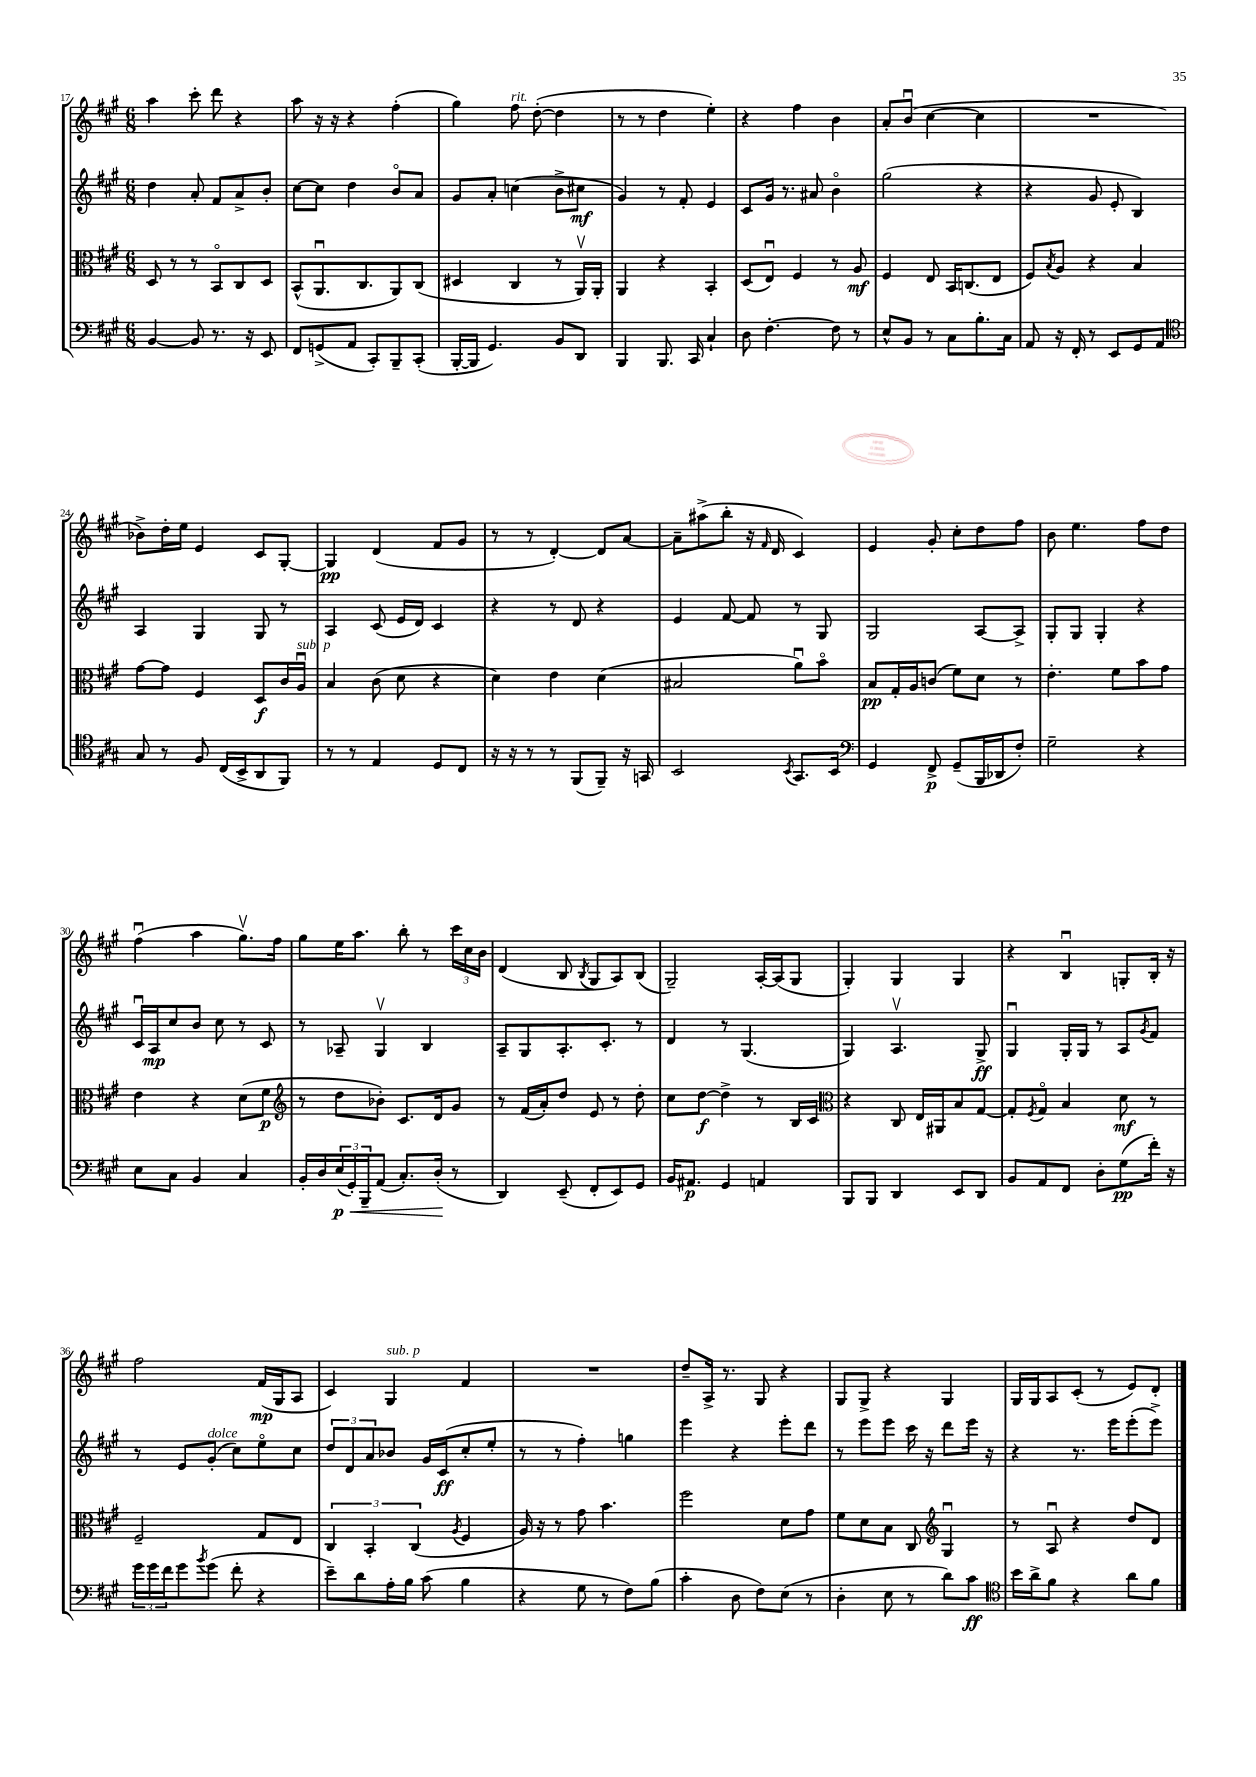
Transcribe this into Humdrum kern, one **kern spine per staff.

**kern	**dynam	**kern	**dynam	**kern	**dynam	**kern	**dynam
*part4	*part4	*part3	*part3	*part2	*part2	*part1	*part1
*staff4	*staff4	*staff3	*staff3	*staff2	*staff2	*staff1	*staff1
*clefF4	*	*clefC3	*	*clefG2	*	*clefG2	*
*k[f#c#g#]	*	*k[f#c#g#]	*	*k[f#c#g#]	*	*k[f#c#g#]	*
*M6/8	*	*M6/8	*	*M6/8	*	*M6/8	*
=17	=17	=17	=17	=17	=17	=17	=17
[4BB/	.	8D/	.	4dd\	.	4aa\	.
.	.	8r	.	.	.	.	.
8BB/]	.	8r	.	8a'/	.	8ccc#'\	.
8.r	.	8BB/L	.	8f#/L	.	8ddd\	.
.	.	8C#/	.	8a^/	.	4r	.
16r	.	.	.	.	.	.	.
8EE/	.	8D/J	.	8b'/J	.	.	.
=18	=18	=18	=18	=18	=18	=18	=18
8FF#/L	.	(8BB^^/L	.	[8cc#\L	.	8aa\	.
(8GGn^/	.	8.AAu/	.	8cc#\J]	.	16r	.
.	.	.	.	.	.	16r	.
8AA/J	.	.	.	4dd\	.	4r	.
.	.	8.C#/	.	.	.	.	.
8CC#'/L)	.	.	.	.	.	.	.
8BBB~/	.	8AA/)	.	8b/L	.	(4ff#'\	.
(8CC#'/J	.	(8C#/J	.	8a/J	.	.	.
=19	=19	=19	=19	=19	=19	=19	=19
[16BBB'/LL	.	4D#X/	.	8g#/L	.	4gg#\)	.
16BBB/JJ]	.	.	.	.	.	.	.
4.GG#/)	.	.	.	8a'/J	.	.	.
!	!	!	!	!	!	!LO:TX:a:i:t=rit.	!
.	.	4C#/	.	(4ccn\	.	8ff#\	.
.	.	.	.	.	.	([8dd'\	.
8BB/L	.	8r	.	8b^\L	.	4dd\]	.
8DD/J	.	16AAv/LL)	.	8cc#X\J	mf	.	.
.	.	16AA'/JJ	.	.	.	.	.
=20	=20	=20	=20	=20	=20	=20	=20
4BBB/	.	4AA/	.	4g#/)	.	8r	.
.	.	.	.	.	.	8r	.
8.BBB/	.	4r	.	8r	.	4dd\	.
.	.	.	.	8f#'/	.	.	.
16CC#/	.	.	.	.	.	.	.
4C#`/	.	4BB'/	.	4e/	.	4ee'\)	.
=21	=21	=21	=21	=21	=21	=21	=21
8D\	.	(8D/L	.	8c#/L	.	4r	.
[4.F#'\	.	8Eu/J)	.	16g#/Jk	.	.	.
.	.	.	.	8.r	.	.	.
.	.	4F#/	.	.	.	4ff#\	.
.	.	.	.	8a#X/	.	.	.
8F#\]	.	8r	.	4b\	.	4b\	.
8r	.	8A/	mf	.	.	.	.
=22	=22	=22	=22	=22	=22	=22	=22
8E^^/L	.	4F#/	.	(2gg#\	.	8a'/L	.
8BB/J	.	.	.	.	.	(8bu/J	.
8r	.	8E/	.	.	.	[4cc#\	.
8C#\L	.	16BB/KL	.	.	.	.	.
.	.	(8.Cn/	.	.	.	.	.
8.B'\	.	.	.	4r	.	4cc#\]	.
.	.	8E/J	.	.	.	.	.
16C#\Jk	.	.	.	.	.	.	.
=23	=23	=23	=23	=23	=23	=23	=23
8AA/	.	8F#/L)	.	4r	.	2.r	.
.	.	8qB/	.	.	.	.	.
16r	.	8A/J	.	.	.	.	.
16FF#'/	.	.	.	.	.	.	.
8r	.	4r	.	8g#/	.	.	.
8EE/L	.	.	.	8e'/	.	.	.
8GG#/	.	4B/	.	4B/)	.	.	.
8AA/J	.	.	.	.	.	.	.
!!LO:LB:g=z
=24	=24	=24	=24	=24	=24	=24	=24
*clefC4	*	*	*	*	*	*	*
8G#/	.	[8g#\L	.	4A/	.	8b-X^\L)	.
8r	.	8g#\J]	.	.	.	16dd'\L	.
.	.	.	.	.	.	16ee\JJ	.
8F#/	.	4F#/	.	4G#/	.	4e/	.
(16C#/LL	.	.	.	.	.	.	.
16BB^/J	.	.	.	.	.	.	.
8AA/	.	8D/L	f	8G#/	.	8c#/L	.
8FF#/J)	.	16c#/L	.	8r	.	[8G#'/J	.
!	!	!LO:TX:a:i:t=sub. p	!	!	!	!	!
.	.	16Au/JJ	.	.	.	.	.
=25	=25	=25	=25	=25	=25	=25	=25
8r	.	4B/	.	4A/	.	4G#/]	pp
8r	.	.	.	.	.	.	.
4E/	.	(8c#\	.	(8c#/	.	(4d/	.
.	.	8d\	.	16e/LL	.	.	.
.	.	.	.	16d/JJ)	.	.	.
8D/L	.	4r	.	4c#/	.	8f#/L	.
8C#/J	.	.	.	.	.	8g#/J	.
=26	=26	=26	=26	=26	=26	=26	=26
16r	.	4d\)	.	4r	.	8r	.
16r	.	.	.	.	.	.	.
8r	.	.	.	.	.	8r	.
8r	.	4e\	.	8r	.	[4d'/)	.
(8FF#/L	.	.	.	8d/	.	.	.
8FF#~/J)	.	(4d\	.	4r	.	8d/L]	.
16r	.	.	.	.	.	[8a/J	.
16GGn/	.	.	.	.	.	.	.
=27	=27	=27	=27	=27	=27	=27	=27
2BB/	.	2B#X/	.	4e/	.	8a~\L]	.
.	.	.	.	.	.	(8aa#X^\	.
.	.	.	.	[8f#/	.	8bb'\J	.
.	.	.	.	8f#/]	.	16r	.
.	.	.	.	.	.	16qqf#/	.
.	.	.	.	.	.	16d/	.
8qBB/	.	.	.	.	.	.	.
8.GG#/L	.	8au\L)	.	8r	.	4c#/)	.
.	.	8b\J	.	8G#/	.	.	.
16BB/Jk	.	.	.	.	.	.	.
=28	=28	=28	=28	=28	=28	=28	=28
*clefF4	*	*	*	*	*	*	*
4GG#/	.	8B/L	pp	2G#/	.	4e/	.
.	.	16G#'/L	.	.	.	.	.
.	.	16A/J	.	.	.	.	.
8FF#^/	p	(8cn/J	.	.	.	8g#'/	.
(8GG#~/L	.	8f#\L)	.	.	.	8cc#'\L	.
16BBB/L	.	8d\J	.	[8A/L	.	8dd\	.
16DD-X/J	.	.	.	.	.	.	.
8F#'/J)	.	8r	.	8A^/J]	.	8ff#\J	.
=29	=29	=29	=29	=29	=29	=29	=29
2G#~\	.	4.e'\	.	8G#'/L	.	8b\	.
.	.	.	.	8G#/J	.	4.ee\	.
.	.	.	.	4G#'/	.	.	.
.	.	8f#\L	.	.	.	.	.
4r	.	8b\	.	4r	.	8ff#\L	.
.	.	8g#\J	.	.	.	8dd\J	.
!!LO:LB:g=z
=30	=30	=30	=30	=30	=30	=30	=30
8E\L	.	4e\	.	16c#u/LL	.	(4ff#u\	.
.	.	.	.	16A/J	mp	.	.
8C#\J	.	.	.	8cc#/	.	.	.
4BB/	.	4r	.	8b/J	.	4aa\	.
.	.	.	.	8cc#\	.	.	.
4C#/	.	(8d\L	.	8r	.	8.gg#v\L)	.
.	.	8f#\J	p	8c#/	.	.	.
.	.	.	.	.	.	16ff#\Jk	.
=31	=31	=31	=31	=31	=31	=31	=31
*	*	*clefG2	*	*	*	*	*
16BB'/LL	.	8r	.	8r	.	8gg#\L	.
16D/	.	.	.	.	.	.	.
!	!LO:HP:b	!	!	!	!	!	!
(24E/	< p	8dd\L	.	8A-X~/	.	16ee\K	.
24GG#'/)	.	.	.	.	.	.	.
.	.	.	.	.	.	8.aa\J	.
24BBB~/J	.	.	.	.	.	.	.
(8AA/J	.	8b-X'\J)	.	4G#v/	.	.	.
8.C#'/L)	.	8.c#/L	.	.	.	8bb'\	.
.	.	.	.	4B/	.	8r	.
(16D'/Jk	.	16d/k	.	.	.	.	.
8r	[	8g#/J	.	.	.	24ccc#\LL	.
.	.	.	.	.	.	24cc#\	.
.	.	.	.	.	.	24b\JJ	.
=32	=32	=32	=32	=32	=32	=32	=32
4DD/)	.	8r	.	8A~/L	.	(4d/	.
.	.	(16f#/LL	.	8G#/	.	.	.
.	.	16a'/J)	.	.	.	.	.
(8EE~/	.	8dd/J	.	8.A'/	.	8B/	.
.	.	.	.	.	.	8qB/	.
8FF#'/L	.	8e/	.	.	.	8G#/L	.
.	.	.	.	8.c#'/J	.	.	.
8EE/)	.	8r	.	.	.	8A/)	.
8GG#/J	.	8dd'\	.	8r	.	(8B/J	.
=33	=33	=33	=33	=33	=33	=33	=33
16BB/KL	.	8cc#\L	.	4d/	.	2G#~/)	.
8.AA#X/J	p	.	.	.	.	.	.
.	.	[8dd\J	f	.	.	.	.
4GG#/	.	4dd^\]	.	8r	.	.	.
.	.	.	.	(4.G#/	.	.	.
4AAn/	.	8r	.	.	.	[16A'/LL	.
.	.	.	.	.	.	(16A/J]	.
.	.	16B/LL	.	.	.	8G#/J	.
.	.	16c#/JJ	.	.	.	.	.
=34	=34	=34	=34	=34	=34	=34	=34
*	*	*clefC3	*	*	*	*	*
8BBB/L	.	4r	.	4G#/)	.	4G#'/)	.
8BBB/J	.	.	.	.	.	.	.
4DD/	.	8C#/	.	4.Av/	.	4G#/	.
.	.	16E/LL	.	.	.	.	.
.	.	16AA#X/J	.	.	.	.	.
8EE/L	.	8B/	.	.	.	4G#/	.
8DD/J	.	[8G#/J	.	8G#^/	ff	.	.
=35	=35	=35	=35	=35	=35	=35	=35
8BB/L	.	8G#'/L]	.	4G#u/	.	4r	.
.	.	8qF#/	.	.	.	.	.
8AA/	.	8G#/J	.	.	.	.	.
8FF#/J	.	4B/	.	16G#'/LL	.	4Bu/	.
.	.	.	.	16G#/JJ	.	.	.
8D'\L	.	.	.	8r	.	.	.
(8G#\	pp	8d\	mf	8A/L	.	8Gn'/L	.
.	.	.	.	8qg#/	.	.	.
16f#'\Jk)	.	8r	.	8f#/J	.	16B'/Jk	.
16r	.	.	.	.	.	16r	.
!!LO:LB:g=z
=36	=36	=36	=36	=36	=36	=36	=36
24g#\LL	.	2F#~/	.	8r	.	2ff#\	.
24g#\	.	.	.	.	.	.	.
24f#\J	.	.	.	.	.	.	.
8g#\	.	.	.	8e/L	.	.	.
8qb/	.	.	.	.	.	.	.
!	!	!	!	!LO:TX:a:i:t=dolce	!	!	!
(8g#\J	.	.	.	(8g#'/J	.	.	.
8f#'\	.	.	.	8cc#\L)	.	.	.
4r	.	8G#/L	.	8ee\	.	(16f#/LL	mp
.	.	.	.	.	.	16G#/J	.
.	.	8E/J	.	8cc#\J	.	8A/J	.
=37	=37	=37	=37	=37	=37	=37	=37
8e~\L)	.	6C#/	.	12dd/L	.	4c#/)	.
.	.	.	.	12d/	.	.	.
8d\	.	.	.	.	.	.	.
.	.	6BB'/	.	12a/	.	.	.
!	!	!	!	!	!	!LO:TX:a:i:t=sub. p	!
16A'\L	.	.	.	8b-X/J	.	4G#/	.
16B\JJ	.	.	.	.	.	.	.
.	.	(6C#/	.	.	.	.	.
(8c#\	.	.	.	16g#/LL	.	.	.
.	.	.	.	(16c#/J	ff	.	.
.	.	8qA/	.	.	.	.	.
4B\	.	4F#/	.	8cc#'/	.	4f#/	.
.	.	.	.	8ee'/J	.	.	.
=38	=38	=38	=38	=38	=38	=38	=38
4r	.	16A/)	.	8r	.	2.r	.
.	.	16r	.	.	.	.	.
.	.	8r	.	8r	.	.	.
8G#\	.	8g#\	.	4ff#'\)	.	.	.
8r	.	4.b\	.	.	.	.	.
8F#\L)	.	.	.	4ggn\	.	.	.
(8B\J	.	.	.	.	.	.	.
=39	=39	=39	=39	=39	=39	=39	=39
4c#'\	.	2ff#\	.	4eee\	.	8dd~/L	.
.	.	.	.	.	.	16A^/Jk	.
.	.	.	.	.	.	8.r	.
8D\	.	.	.	4r	.	.	.
8F#\L)	.	.	.	.	.	8G#/	.
(8E\J	.	8d\L	.	8eee'\L	.	4r	.
8r	.	8g#\J	.	8ddd\J	.	.	.
=40	=40	=40	=40	=40	=40	=40	=40
4D'\	.	8f#\L	.	8r	.	8G#/L	.
.	.	8d\	.	8eee\L	.	8G#^/J	.
8E\	.	8B\J	.	8eee\J	.	4r	.
8r	.	8C#/	.	16ccc#\	.	.	.
.	.	.	.	16r	.	.	.
*	*	*clefG2	*	*	*	*	*
8d\L)	.	4G#u/	.	8ddd\L	.	4G#/	.
8c#\J	ff	.	.	16eee\Jk	.	.	.
.	.	.	.	16r	.	.	.
=41	=41	=41	=41	=41	=41	=41	=41
*clefC4	*	*	*	*	*	*	*
16b\LL	.	8r	.	4r	.	16G#/LL	.
16a^\J	.	.	.	.	.	16G#/J	.
8f#\J	.	8Au/	.	.	.	8A/	.
4r	.	4r	.	8.r	.	(8c#'/J	.
.	.	.	.	.	.	8r	.
.	.	.	.	16eee\KL	.	.	.
8a\L	.	8dd/L	.	(8eee'\	.	8e/L)	.
8f#\J	.	8d/J	.	8eee^\J)	.	8d'/J	.
==	==	==	==	==	==	==	==
*-	*-	*-	*-	*-	*-	*-	*-
